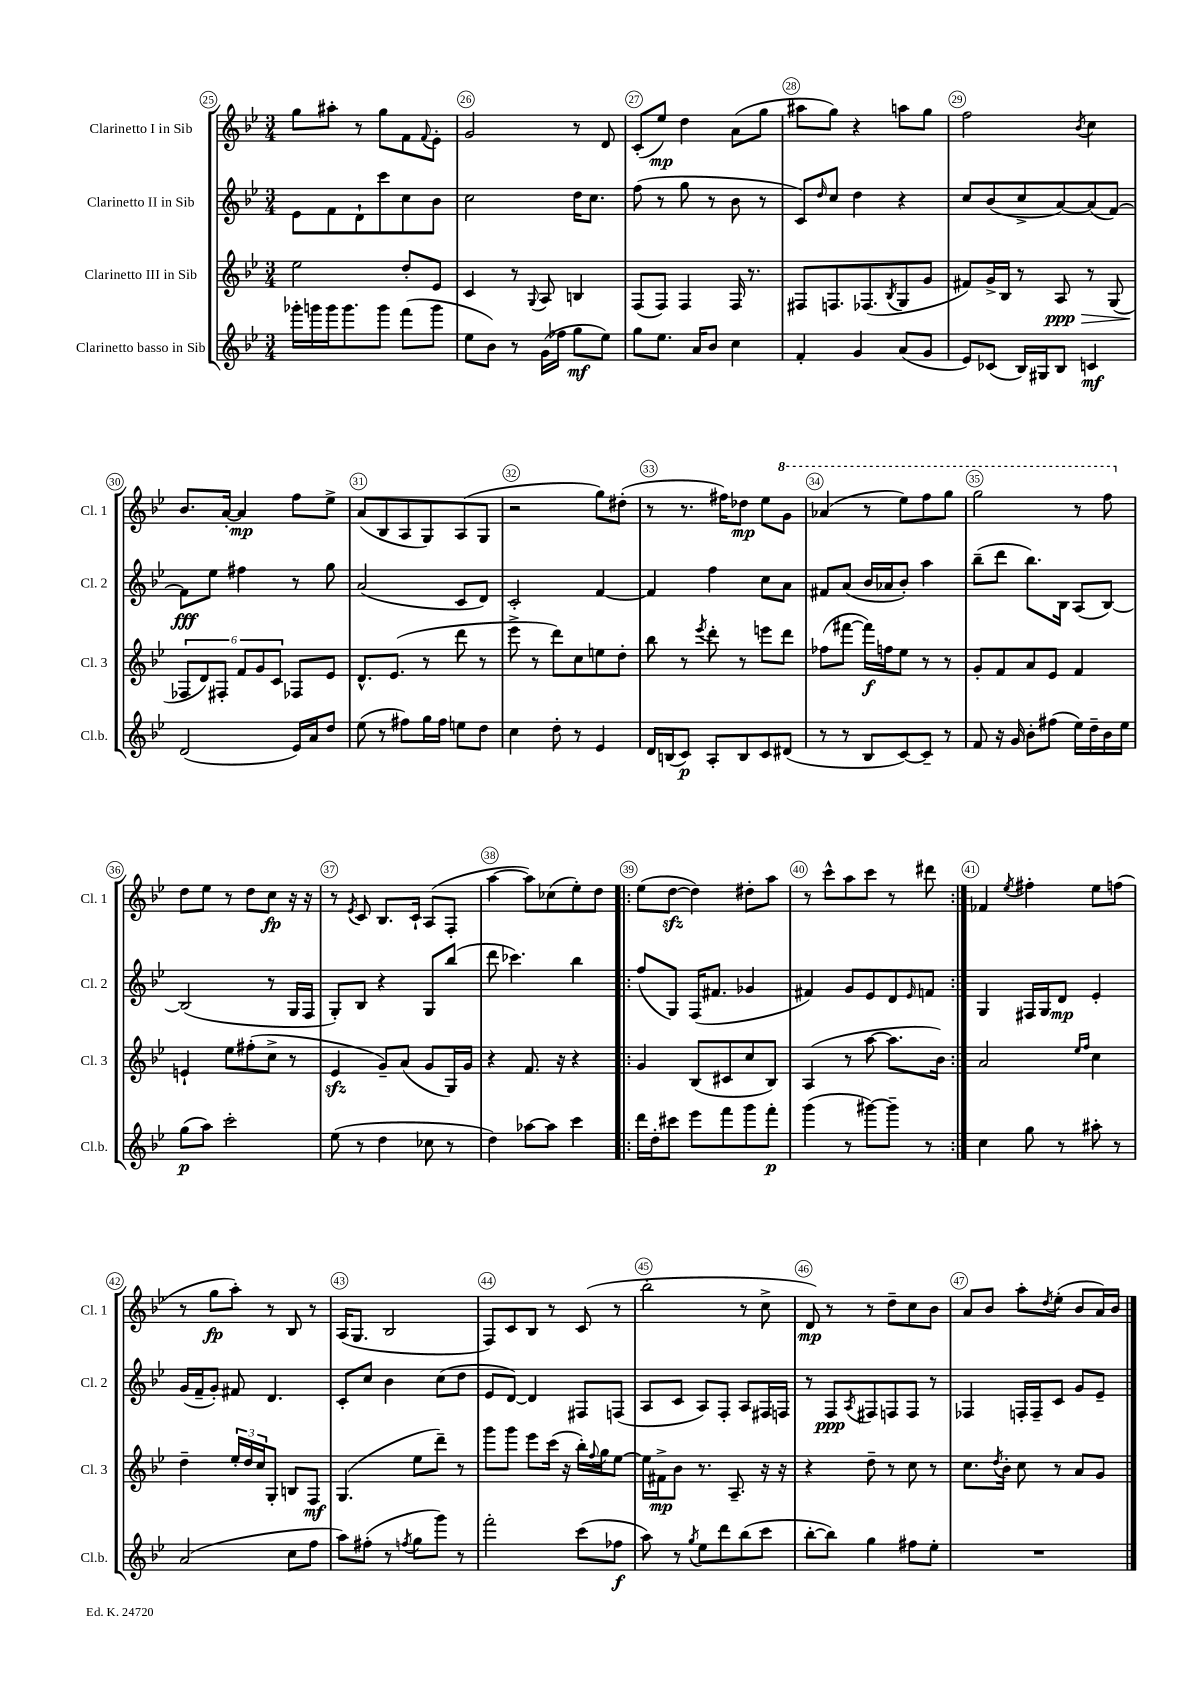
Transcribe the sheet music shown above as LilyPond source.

<<
\new StaffGroup <<
\new Staff = "s0" \with { instrumentName = "Clarinetto I in Sib" shortInstrumentName = "Cl. 1" } {
    \clef treble \key bes \major \numericTimeSignature \time 3/4
    g''8 ais''8-. r8 g''8 f'8 \appoggiatura { f'8 } ees'8-. |
    g'2 r8 d'8 |
    c'8-.( ees''8\mp) d''4 a'8( g''8 |
    ais''8 g''8) r4 a''8 g''8 |
    f''2 \acciaccatura { bes'8 } c''4 |
    bes'8. a'16~-. a'4\mp f''8 ees''8-> |
    a'8( bes8 a8 g8) a8( g8 |
    r2 g''8) dis''8-.( |
    r8 r8. fis''16) des''8\mp ees''8 \ottava #1 g''8 |
    aes''4( r8 ees'''8) f'''8 g'''8 |
    g'''2 r8 f'''8 \ottava #0 |
    d''8 ees''8 r8 d''8 c''8\fp r16 r16 |
    r8 \acciaccatura { ees'8 } c'8 bes8. c'16-! a8( f8-. |
    a''4~ a''8) ces''8( ees''8-.) d''8 |
    \repeat volta 2 { ees''8( d''8~\sfz d''4) dis''8-. a''8 |
    r8 c'''8-^ a''8 c'''8 r8 dis'''8 | }
    fes'4 \acciaccatura { ees''8 } fis''4-. ees''8 f''8( |
    r8 g''8\fp a''8-.) r8 bes8 r8 |
    a16( g8. bes2 |
    f8) c'8 bes8 r8 c'8( r8 |
    bes''2-. r8 c''8-> |
    d'8\mp) r8 r8 d''8-- c''8 bes'8 |
    a'8 bes'8 a''8-. \acciaccatura { d''8 } ees''8-.( bes'8 a'16) bes'16 \bar "|." |
}
\new Staff = "s1" \with { instrumentName = "Clarinetto II in Sib" shortInstrumentName = "Cl. 2" } {
    \clef treble \key bes \major \numericTimeSignature \time 3/4
    ees'8 f'8 d'8-! c'''8 c''8 bes'8 |
    c''2 d''16 c''8. |
    f''8( r8 g''8 r8 bes'8 r8 |
    c'8) \grace { d''16 } c''8 d''4 r4 |
    c''8 bes'8( c''8-> a'8~) a'8( f'8~) |
    f'8\fff ees''8 fis''4 r8 g''8 |
    a'2( c'8 d'8) |
    c'2-. f'4~ |
    f'4 f''4 c''8 a'8 |
    fis'8 a'8( bes'16 aes'16 bes'8-.) a''4 |
    bes''8--( d'''8 bes''8.) bes16 a8( bes8~) |
    bes2( r8 g16 f16 |
    g8-.) bes8 r4 g8 bes''8( |
    d'''8 ces'''4.) bes''4 |
    \repeat volta 2 { f''8( g8) f16( fis'8. ges'4 |
    fis'4) g'8 ees'8 d'8 \grace { ees'16 } f'8 | }
    g4 fis16 g16 d'8\mp ees'4-. |
    g'16( f'16-- g'8-.) fis'8 d'4. |
    c'8-. c''8 bes'4 c''8( d''8 |
    ees'8 d'8~) d'4 fis8 f8( |
    a8 c'8 a8) f8-. a8 fis16 f16 |
    r8 f8\ppp \acciaccatura { a8 } fis8 f8 f8 r8 |
    fes4 f16-. f16-- c'8 g'8 ees'8-- \bar "|." |
}
\new Staff = "s2" \with { instrumentName = "Clarinetto III in Sib" shortInstrumentName = "Cl. 3" } {
    \clef treble \key bes \major \numericTimeSignature \time 3/4
    ees''2 d''8-. ees'8 |
    c'4 r8 \appoggiatura { g8 } a8 b4 |
    f8( f8) f4 f16 r8. |
    fis8 f8. fes8.( \acciaccatura { bes8 } g8 g'8 |
    fis'8) g'16-> bes16 r8 a8\ppp\> r8 g8( |
    \tuplet 6/4 { fes8\! d'8) fis8-. f'8 g'8 c'8 } fes8 ees'8 |
    d'8.-^ ees'8.( r8 d'''8 r8 |
    ees'''8-> r8 d'''8) c''8 e''8 d''8-. |
    bes''8 r8 \acciaccatura { ees'''8 } d'''8-. r8 e'''8 d'''8 |
    fes''8( fis'''8~ fis'''16\f) f''16 ees''8 r8 r8 |
    g'8-. f'8 a'8 ees'8 f'4 |
    e'4-! ees''8 fis''8-.( c''8-> r8 |
    ees'4\sfz g'8--) a'8( g'8 g16) g'16 |
    r4 f'8. r16 r4 |
    \repeat volta 2 { g'4 bes8( cis'8 c''8 bes8) |
    a4( r8 a''8~ a''8. bes'16) | }
    a'2 \grace { ees''16 f''16 } c''4 |
    d''4-- \tuplet 3/2 { ees''16-. d''16 c''16 } g8-. b8 f8\mf |
    g4.( ees''8 d'''8--) r8 |
    g'''8 g'''8 ees'''8 c'''16( r16 bes''16-.) \appoggiatura { f''8 } g''16 ees''8~ |
    ees''16 fis'16->\mp bes'8 r8. a8.-- r16 r16 |
    r4 d''8-- r8 c''8 r8 |
    c''8. \acciaccatura { d''8 } bes'16-. c''8 r8 a'8 g'8 \bar "|." |
}
\new Staff = "s3" \with { instrumentName = "Clarinetto basso in Sib" shortInstrumentName = "Cl.b." } {
    \clef treble \key bes \major \numericTimeSignature \time 3/4
    ges'''16-. g'''16 g'''16 g'''8. g'''8 f'''8( g'''8 |
    ees''8 bes'8) r8 g'16( fes''16 g''8\mf ees''8) |
    g''8 ees''8. a'16 bes'8 c''4 |
    f'4-. g'4 a'8( g'8 |
    ees'8) ces'8( bes16) gis16 bes8 c'4\mf |
    d'2( ees'16) a'16 d''8 |
    ees''8( r8 fis''8) g''16 fis''16 e''8 d''8 |
    c''4 d''8-. r8 ees'4 |
    d'16 b16( c'8\p) a8-. b8 c'8 dis'8( |
    r8 r8 bes8 c'8~) c'8-- r8 |
    f'8 r16 g'16 bes'8-. fis''8( ees''16) d''16-- bes'16 ees''16 |
    g''8\p( a''8) c'''2-. |
    ees''8( r8 d''4 ces''8 r8 |
    d''4) aes''8~ aes''8 c'''4 |
    \repeat volta 2 { d'''16 d''16-. cis'''8 ees'''8 f'''8 g'''8 f'''8-.\p |
    g'''4( r8 gis'''8~) gis'''8-- r8 | }
    c''4 g''8 r8 ais''8-. r8 |
    a'2( c''8 f''8 |
    a''8) fis''8-.( r8 \acciaccatura { f''8 } g''8 g'''8) r8 |
    f'''2-. c'''8( fes''8\f |
    a''8) r8 \acciaccatura { g''8 } ees''8 d'''8 bes''8( c'''8 |
    bes''8~-. bes''8) g''4 fis''8 ees''8-. |
    R2. \bar "|." |
}
>>
>>
\layout { \context { \Score currentBarNumber = #25 \override BarNumber.break-visibility = ##(#f #t #t) barNumberVisibility = #all-bar-numbers-visible \override BarNumber.stencil = #(make-stencil-circler 0.1 0.3 ly:text-interface::print) } }
